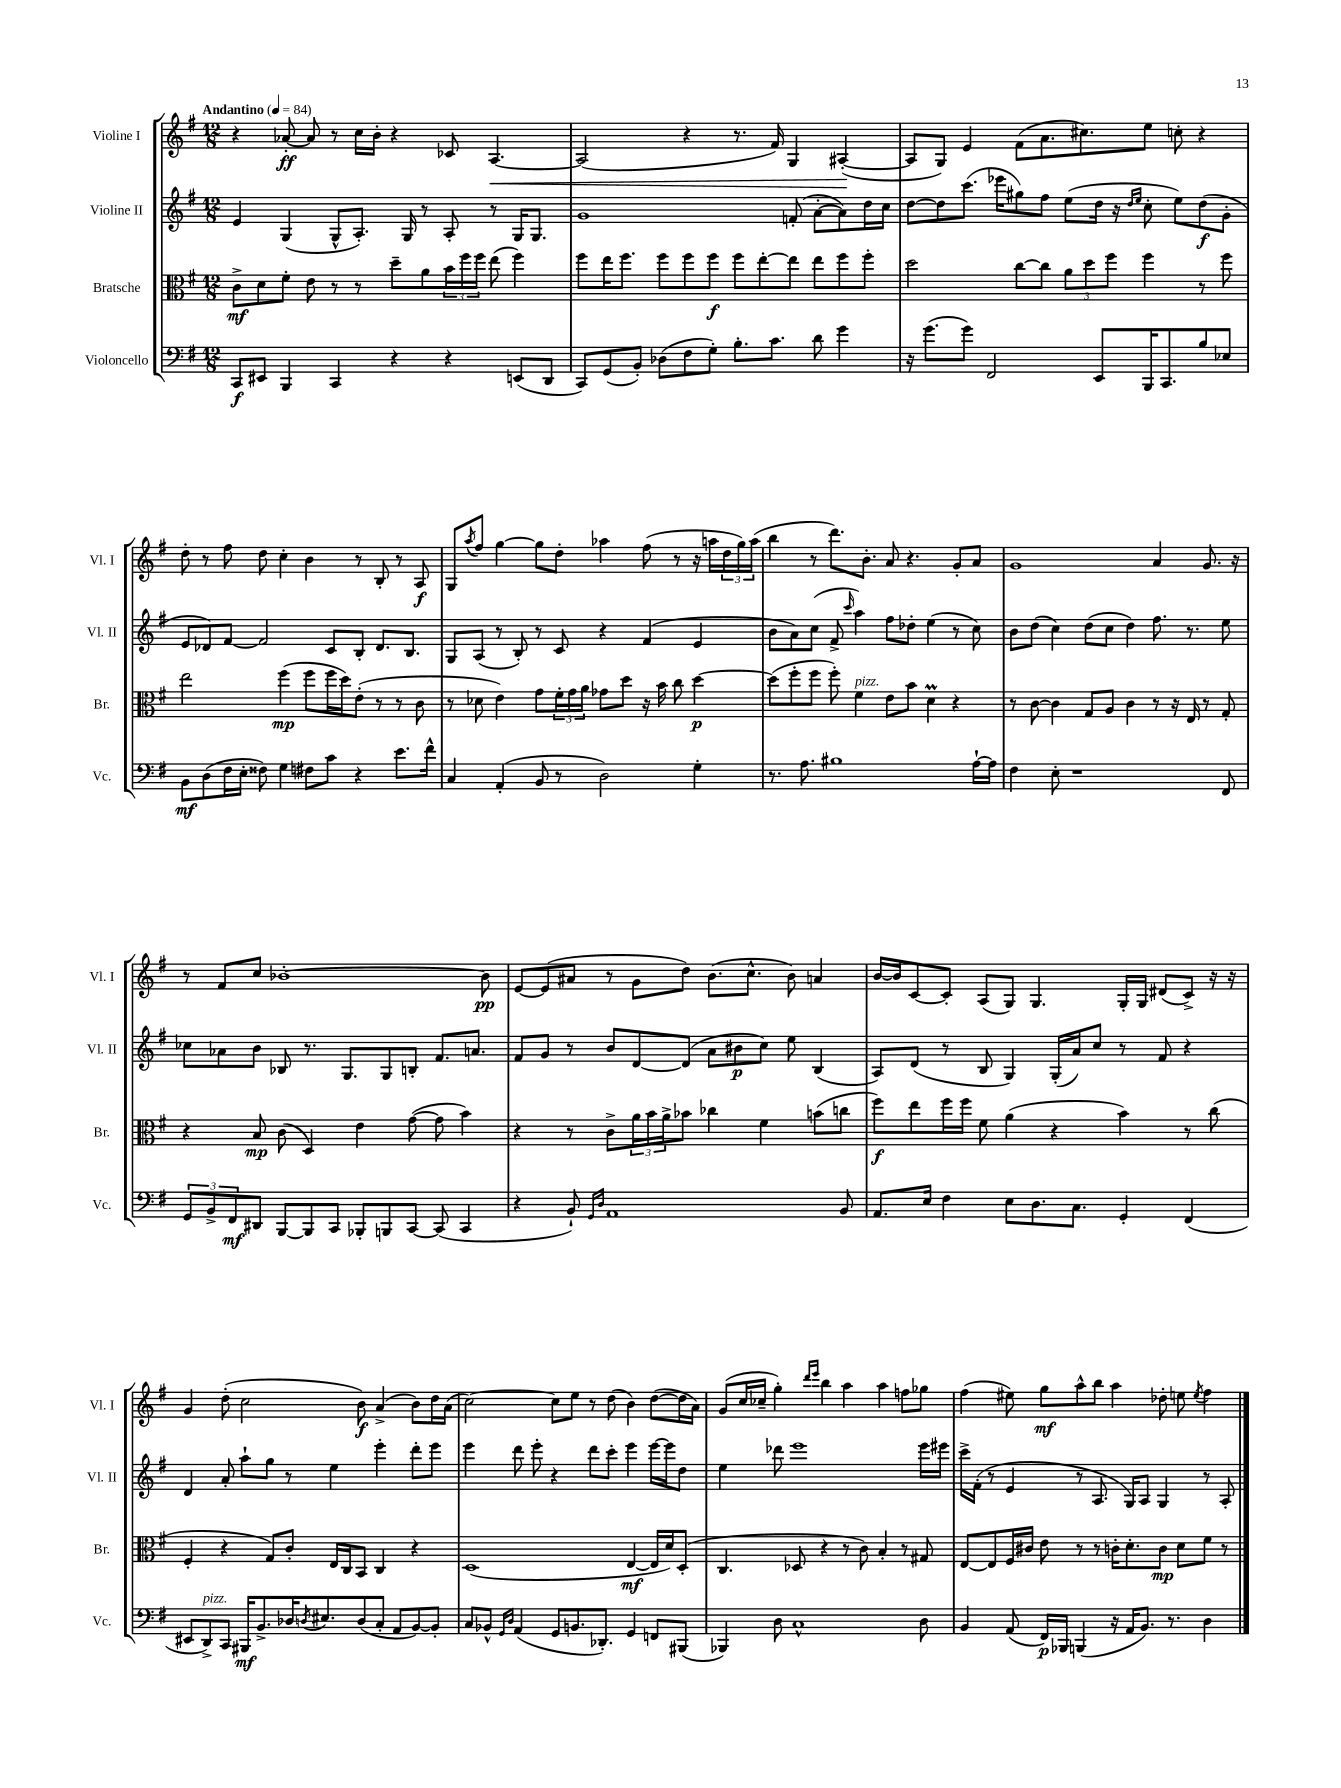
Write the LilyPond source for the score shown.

<<
\new StaffGroup <<
\new Staff = "s0" \with { instrumentName = "Violine I" shortInstrumentName = "Vl. I" } {
    \clef treble \key g \major \numericTimeSignature \time 12/8 \tempo "Andantino" 4 = 84
    r4 aes'8~-.\ff aes'8 r8 c''16 b'16-. r4 ces'8 a4.~\< |
    a2( r4 r8. fis'16) g4 ais4~-.\!( |
    ais8 g8) e'4 fis'8( a'8. cis''8.) e''8 c''8-. r4 |
    d''8-. r8 fis''8 d''8 c''4-. b'4 r8 b8-. r8 a8\f |
    g8 \acciaccatura { a''8 } fis''8 g''4~ g''8 d''8-. aes''4 fis''8( r8 r16 a''16 \tuplet 3/2 { d''16 g''16) a''16( } |
    b''4 r8 d'''8.) b'8.-. a'8 r4. g'8-. a'8 |
    g'1 a'4 g'8. r16 |
    r8 fis'8 c''8 bes'1~-. bes'8\pp |
    e'8~ e'8( ais'8 r8 g'8 d''8) b'8.( c''8.-^ b'8) a'4 |
    b'16~ b'16 c'8~ c'8-. a8( g8) g4. g16-. g16 dis'8( c'8->) r16 r16 |
    g'4 d''8-.( c''2 b'8\f) a'4->( b'8) d''16 a'16( |
    c''2~) c''8 e''8 r8 d''8( b'4) d''8~( d''16 a'16) |
    g'8( c''16 ces''16-- g''4-.) \grace { d'''16 e'''16 } b''4 a''4 a''4 f''8 ges''8 |
    fis''4( eis''8) g''8\mf a''8-^ b''8 a''4 des''8-. e''8 \acciaccatura { e''8 } fis''4 \bar "|." |
}
\new Staff = "s1" \with { instrumentName = "Violine II" shortInstrumentName = "Vl. II" } {
    \clef treble \key g \major \numericTimeSignature \time 12/8
    e'4 g4( g8-^ a8.-.) g16 r8 a8-. r8 g16 g8. |
    g'1 f'8-.( a'8~-. a'8) d''16 c''16 |
    d''8~ d''8 c'''8.( ees'''16 gis''8) fis''8 e''8( d''16 r16 \grace { d''16 e''16 } c''8-. e''8) d''8\f( g'8-. |
    e'8 des'8) fis'8~ fis'2 c'8 b8-. des'8. b8. |
    g8 a8( r8 b8-.) r8 c'8 r4 fis'4( e'4 |
    b'8 a'8) c''8( fis'8-> \grace { c'''16 } a''4) fis''8 des''8-. e''4( r8 c''8) |
    b'8 d''8( c''4) d''8( c''8 d''4) fis''8. r8. e''8 |
    ces''8 aes'8 b'8 bes8 r8. g8. g8 b8-. fis'8. a'8. |
    fis'8 g'8 r8 b'8 d'8~ d'8( a'8 bis'8\p c''8) e''8 b4( |
    a8) d'8( r8 b8 g4) g16-.( a'16) c''8 r8 fis'8 r4 |
    d'4 a'8-. a''8-! g''8 r8 e''4 e'''4-. d'''8-. e'''8 |
    e'''4 d'''8 e'''8-. r4 d'''8 c'''8-. e'''4 e'''16~ e'''16 d''8 |
    e''4 des'''8 e'''1 e'''16 eis'''16 |
    c'''16-> fis'16-.( r8 e'4 r8 a8. g16) a8 g4 r8 a8-. \bar "|." |
}
\new Staff = "s2" \with { instrumentName = "Bratsche" shortInstrumentName = "Br." } {
    \clef alto \key g \major \numericTimeSignature \time 12/8
    c'8->\mf d'8 fis'8-. e'8 r8 r8 d''8-- a'8 \tuplet 3/2 { b'16 fis''16 fis''16 } e''8( fis''4) |
    fis''8 e''16 fis''8. fis''8 fis''8 fis''8\f fis''8 e''8~-. e''8 e''8 fis''8 fis''8-. |
    d''2 c''8~ c''8 \tuplet 3/2 { a'8 d''8 fis''8 } fis''4 r8 fis''8 |
    e''2 fis''4\mp( fis''8 fis''16 d''16) e'8-.( r8 r8 c'8 |
    r8 des'8 e'4) g'8 \tuplet 3/2 { fis'16-. g'16 a'16 } ges'8 d''8 r16 b'16 c''8 d''4~\p |
    d''8( fis''8-. fis''8 fis''8-.) fis'4^\markup { \italic "pizz." } e'8 b'8 d'4\prall r4 |
    r8 c'8~ c'4 g8 a8 c'4 r8 r16 e16 r8 g8-. |
    r4 b8\mp c'8( d4) e'4 g'8~( g'8 b'4) |
    r4 r8 c'8-> \tuplet 3/2 { a'16 b'16 a'16-> } bes'8 ces''4 fis'4 b'8( c''8 |
    fis''8\f) e''8 fis''16 fis''16 fis'8 a'4( r4 b'4) r8 c''8( |
    fis4-. r4 g8) c'8-. e16 c16 b,8 c4 r4 |
    d1( e4~\mf e16 d'16) d8-.( |
    c4. des8 r4 r8 c'8) b4-. r8 gis8 |
    e8~ e8 fis16 cis'16 e'8 r8 r8 c'16-. d'8.-. c'8\mp d'8 fis'8 r8 \bar "|." |
}
\new Staff = "s3" \with { instrumentName = "Violoncello" shortInstrumentName = "Vc." } {
    \clef bass \key g \major \numericTimeSignature \time 12/8
    c,8\f eis,8 b,,4 c,4 r4 r4 e,8( d,8 |
    c,8) g,8( b,8-.) des8( fis8 g8-.) b8.-. c'8. d'8 g'4 |
    r16 g'8.( g'8) fis,2 e,8 b,,16 c,8. b8 ees8 |
    b,8\mf d8( fis16 e16-. fisis8) g4 fis8 c'8 r4 e'8. fis'16-^ |
    c4 a,4-.( b,8 r8 d2) g4-. |
    r8. a8. bis1 a16~-! a16 |
    fis4 e8-. r1 fis,8 |
    \tuplet 3/2 { g,8 b,8-> fis,8\mf } dis,8 b,,8~ b,,8 c,8 bes,,8-. b,,8 c,8~ c,8( c,4 |
    r4 b,8-!) \grace { g,16 d16 } a,1 b,8 |
    a,8. e16 fis4 e8 d8. c8. g,4-. fis,4( |
    eis,8 d,8->^\markup { \italic "pizz." }) c,8 bis,,16\mf b,8.-> des16 \acciaccatura { d8 } eis8. d8( c8-. a,8 b,8~) b,8-. |
    c8 bes,8-^ \grace { g,16 d16 } a,4( g,8 b,8. des,8.-.) g,4 f,8 bis,,8( |
    bes,,4) d8 c1-^ d8 |
    b,4 a,8( fis,16\p) bes,,16 b,,4( r16 a,16 b,8.) r8. d4 \bar "|." |
}
>>
>>
\layout { \context { \Score \remove "Bar_number_engraver" } }
